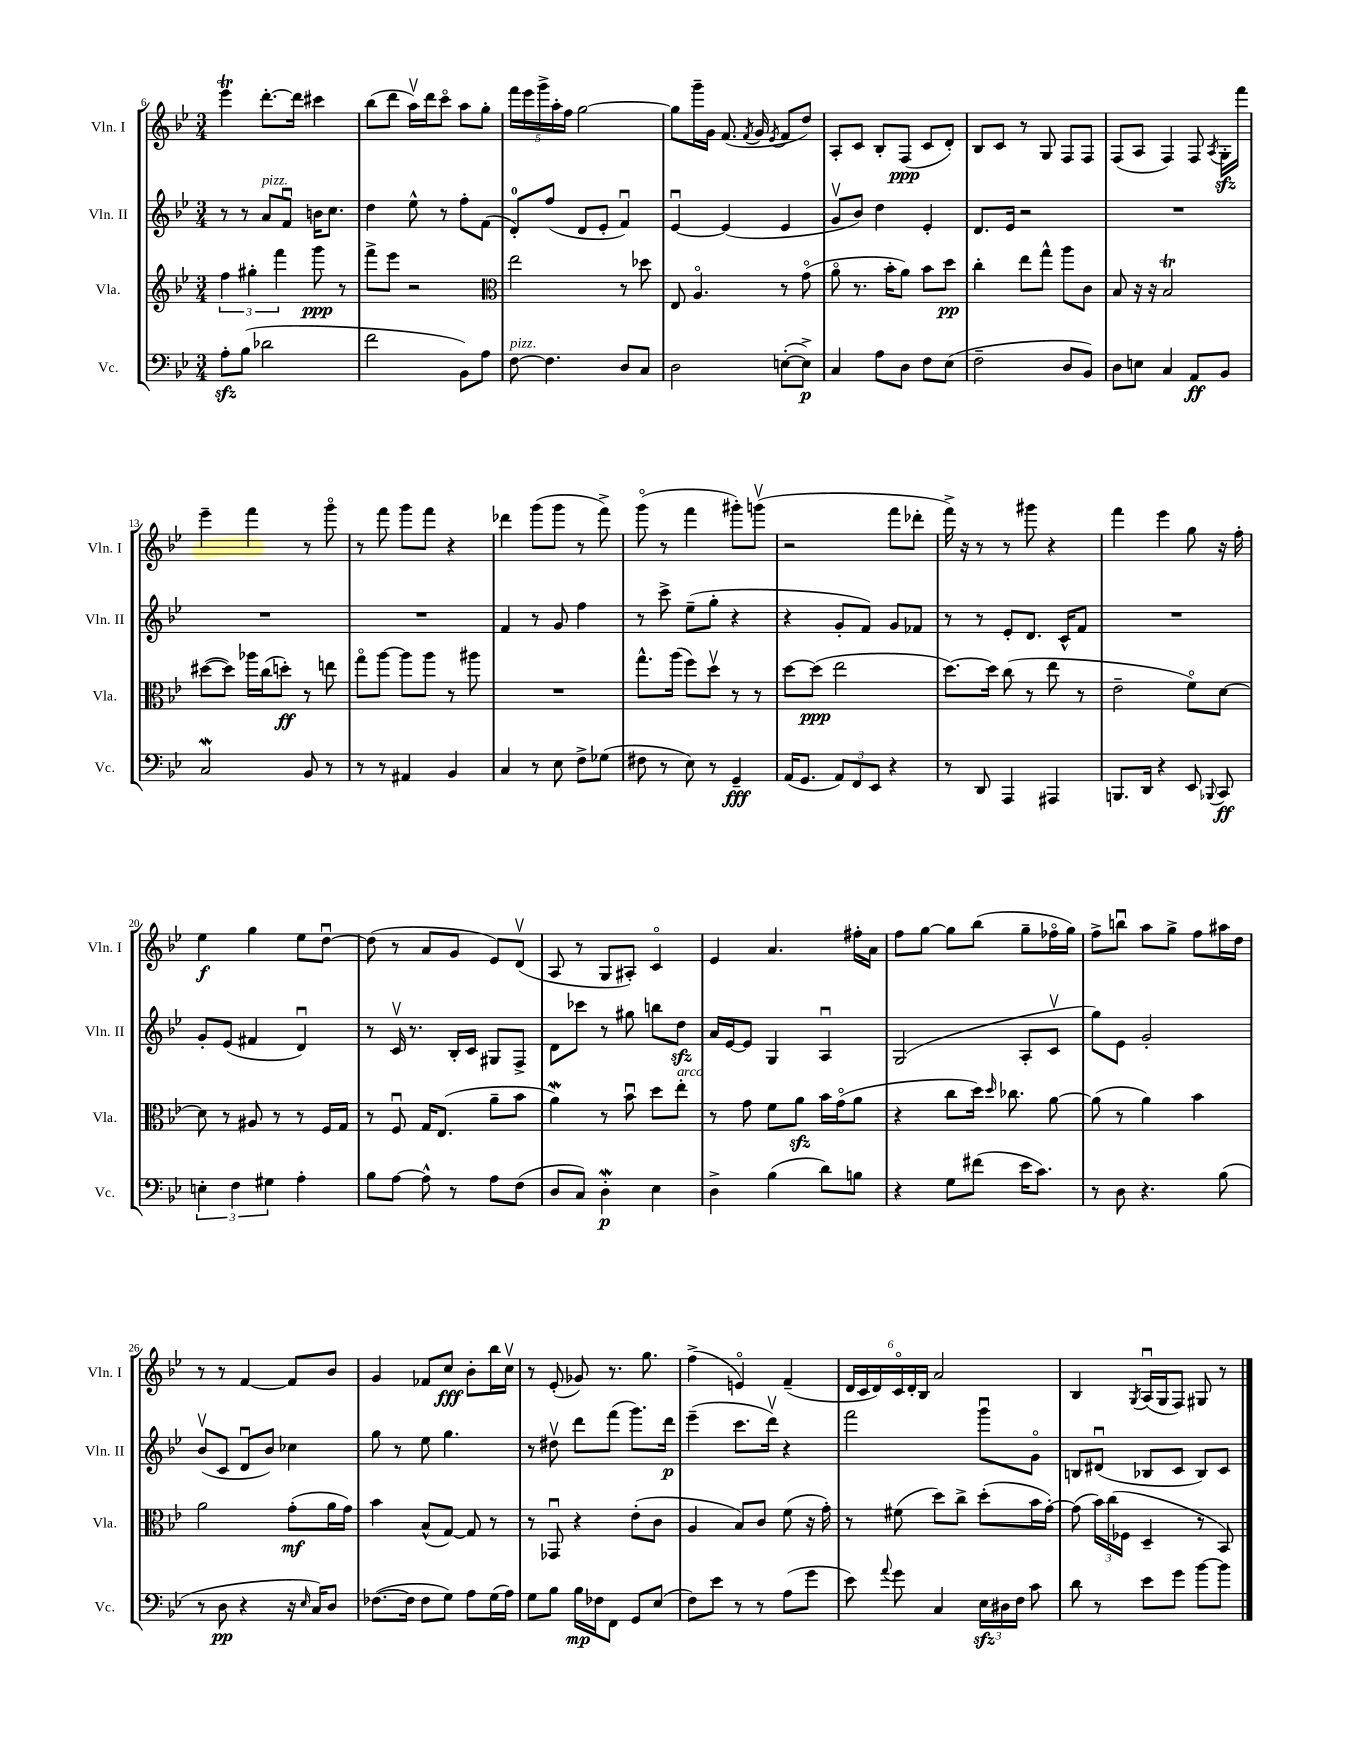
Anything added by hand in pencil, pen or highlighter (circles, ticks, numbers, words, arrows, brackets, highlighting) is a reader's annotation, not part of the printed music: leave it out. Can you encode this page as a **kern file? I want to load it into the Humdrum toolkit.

**kern	**kern	**kern	**kern
*staff4	*staff3	*staff2	*staff1
*clefF4	*clefG2	*clefG2	*clefG2
*k[b-e-]	*k[b-e-]	*k[b-e-]	*k[b-e-]
*M3/4	*M3/4	*M3/4	*M3/4
8A'\L	6ff\	8r	4eee-\
(8B-\J	.	8r	.
.	6gg#'\	.	.
2d-\	.	8a/L	[8.ddd'\L
.	6fff\	.	.
.	.	8fu/J	.
.	.	.	16ddd\]Jk
.	8ggg\	16b\LK	4ccc#\
.	.	8.cc\J	.
.	8r	.	.
=	=	=	=
2f\	8fff^\L	4dd\	(8bb-\L
.	8eee-\J	.	8ddd\J
.	2r	8ee-^^\	16aav\LL)
.	.	.	16ddd\J
.	.	8r	8ccco\J
8BB-\L)	.	8ff'\L	8aa\L
8A\J	.	(8f\J	8gg'\J
=	=	=	=
*	*clefC3	*	*
[8F\	2ee-\	8d'/L)	20fff\LL
.	.	.	20eee-\
.	.	.	20ggg^\
4.F\]	.	(8ff/J	.
.	.	.	20aa'\
.	.	.	20ff\JJ
.	.	8d/L	[2gg\
.	.	8e-'/J	.
8D/L	8r	4fu/)	.
8C/J	8dd-\	.	.
=	=	=	=
2D\	8E-/	[4e-u/	8gg\]L
.	4.Ao/	.	16ggg~\L
.	.	.	16g\JJ
.	.	(4e-/]	(8.f/
.	.	.	8qf/
.	.	.	16g/
.	.	.	8qe-/
([8E'\L	8r	4e-/	8f/L
8E^\]J)	(8go\	.	8dd/J)
=	=	=	=
4C/	8ao\	8gv/L	8A'/L
.	8.r	8b-/J)	8c/J
8A\L	.	4dd\	8B-'/L
.	16b-'\LK	.	.
8D\J	8a\J)	.	(8F/J
8F\L	8b-\L	4e-'/	8c/L
(8E-\J	8dd\J	.	8d'/J)
=	=	=	=
2F~\	4cc'\	8.d/L	8B-/L
.	.	.	8c/J
.	.	16e-/Jk	.
.	8ee-\L	2r	8r
.	8gg^^\J	.	8G/
8D/L	8aa\L	.	8F/L
8BB-/J)	8c\J	.	8F/J
=	=	=	=
8D\L	8B-/	2.r	(8F/L
8E\J	16r	.	8A/J
.	16r	.	.
4C/	2B-/	.	4F/)
8AA/L	.	.	8F/
.	.	.	8qA/
8BB-/J	.	.	16G'\LL
.	.	.	16fff\JJ
=	=	=	=
2C/	([8dd#\L	2.r	4eee-~\
.	8dd#\]J)	.	.
.	16aa-\LL	.	4fff\
.	(16cc\J	.	.
.	8dd'\J)	.	.
8BB-/	8r	.	8r
8r	8ee\	.	8gggo\
=	=	=	=
8r	8ggo\L	2.r	8r
8r	[8aa\J	.	8fff\
4AA#/	8aa\]L	.	8ggg\L
.	8aa\J	.	8fff\J
4BB-/	8r	.	4r
.	8aa#\	.	.
=	=	=	=
4C/	2.r	4f/	4ddd-\
8r	.	8r	(8ggg\L
8E-\	.	8g/	8ggg\J
8F^\L	.	4ff\	8r
(8G-\J	.	.	8fff^\)
=	=	=	=
8F#\	8.gg^^\L	8r	(8gggo\
8r	.	8ccc^\	8r
.	(16aa\Jk	.	.
8E-\)	8ff\L)	(8ee-~\L	4fff\
8r	8ddv\J	8gg'\J	.
4GG~/	8r	4r	8ggg#'\L)
.	8r	.	(8gggv\J
=	=	=	=
(16AA/LK	[8dd\L	4r	2r
8.GG/J	.	.	.
.	(8dd\]J	.	.
12AA/L)	2ee-\	8g'/L	.
12FF/	.	.	.
.	.	8f/J)	.
12EE-/J	.	.	.
4r	.	8g/L	8fff\L
.	.	8f-/J	8ddd-'\J
=	=	=	=
8r	[8.dd\L)	8r	16fff^\)
.	.	.	16r
8DD/	.	8r	8r
.	16dd\]Jk	.	.
4AAA/	(8cc\	8e-'/L	8r
.	8r	8.d/J	8ggg#\
4AAA#/	8ee-\	.	4r
.	.	16c^^/LK	.
.	8r	8f/J	.
=	=	=	=
8.BBB/L	2e-~\	2.r	4fff\
16DD/Jk	.	.	.
4r	.	.	4eee-\
8EE-/	8fo\L)	.	8gg\
8qqBBB-/	.	.	.
8CC/	[8d\J	.	16r
.	.	.	16ff'\
=	=	=	=
6E'\	8d\]	8g'/L	4ee-\
.	8r	(8e-/J	.
6F\	.	.	.
.	8A#/	4f#/	4gg\
6G#\	.	.	.
.	8r	.	.
4A'\	8r	4du/)	8ee-\L
.	16F/LL	.	[8ddu\J
.	16G/JJ	.	.
=	=	=	=
8B-\L	8r	8r	(8dd\]
[8A\J	8Fu/	16cv/	8r
.	.	8.r	.
8A^^\]	16G/LK	.	8a/L
.	(8.E-/J	.	.
8r	.	16B-'/LL	8g/J
.	.	16c/JJ	.
8A\L	8a~\L	8G#/L	8e-/L)
(8F\J	8b-\J	8F^/J	(8dv/J
=	=	=	=
8D/L	4a\)	8d\L	8A/
8C/J)	.	8ccc-\J	8r
4D'\	8r	8r	8G/L
.	8b-u\	8gg#\	8A#'/J)
4E-\	8dd\L	8bb\L	4co/
.	8ee-'\J	8dd\J	.
=	=	=	=
4D^\	8r	16a/LL	4e-/
.	.	[16e-/J	.
.	8g\	8e-/]J	.
(4B-\	8f\L	4G/	4.a/
.	8a\J	.	.
8d\L)	16b-\LL	4Au/	.
.	(16go\J	.	.
8B\J	8a\J	.	16ff#'\LL
.	.	.	16a\JJ
=	=	=	=
4r	4r	(2G/	8ff\L
.	.	.	[8gg\J
8G\L	8cc\L	.	8gg\]L
(8f#\J	16dd\Jk)	.	(8bb-\J
.	16qqdd/	.	.
.	8.cc-\	.	.
16e-\LK	.	8A'/L	8gg~\L
8.c\J)	.	.	.
.	[8a\	8cv/J	16ff-o\L
.	.	.	16gg\JJ)
=	=	=	=
8r	(8a\]	8gg\L)	8ff^\L
8D\	8r	8e-\J	8bbu\J
4.r	4a\)	2g'/	8aa\L
.	.	.	8gg^\J
.	4b-\	.	8ff\L
(8B-\	.	.	16aa#\L
.	.	.	16dd\JJ
=	=	=	=
8r	2a\	(8b-v/L	8r
8D\	.	8c/J	8r
4r	.	8du/L	[4f/
.	.	8b-/J)	.
16r	(8g'\L	4cc-\	8f/]L
16qqE-/	.	.	.
16C/LK)	.	.	.
8D/J	16a\L	.	8b-/J
.	16g\JJ)	.	.
=	=	=	=
([8.F-\L	4b-\	8gg\	4g/
.	.	8r	.
16F-\]Jk	.	.	.
8F-\L	(8B-^^/L	8ee-\	8f-/L
8G\J)	[8G/J)	4.gg\	8cc/J
8A\L	8G/]	.	8b-'\L
(16G\L	8r	.	16bb-\L
16A\JJ)	.	.	16ccv\JJ
=	=	=	=
8G\L	8r	8r	8r
8B-\J	8GG-u/	8dd#v\	(8e-'/
16B-\LL	4r	8ddd\L	8g-/)
16F-\J	.	.	.
8FF\J	.	(8fff\J	8.r
8GG/L	(8e-'\L	8.ggg\L)	.
.	.	.	8.gg\
(8E-/J	8c\J	.	.
.	.	16ddd\Jk	.
=	=	=	=
8F\L)	4A/	(4eee-~\	(4ff^\
8e-\J	.	.	.
8r	8B-/L)	8.ccc\L	4eo/)
8r	8c/J	.	.
.	.	16dddv\Jk)	.
(8A\L	(8f\	4r	(4f~/
8g\J	16r	.	.
.	16g'\)	.	.
=	=	=	=
8e-\)	8r	2fff\	24d/LL
.	.	.	24c/
.	.	.	24d/)
8qqa/	.	.	.
8g\	(8f#\	.	24co/
.	.	.	24d'/
.	.	.	24B-/JJ
4C/	8dd\L)	.	2a/
.	8cc^\J	.	.
24E-\LL	(8dd'\L	8gggu\L	.
24D#\	.	.	.
24F\JJ	.	.	.
8c\	16b-\L	8go\J	.
.	[16g'\JJ)	.	.
=	=	=	=
8d\	(8g\]	8B/L	4B-/
8r	24b-\LL)	(8d#u/J	.
.	(24cc\	.	.
.	24F-\JJ	.	.
.	.	.	8qG/
8e-\L	4D~/	8B-/L	(16Au/LL
.	.	.	16G/J
8g\J	.	8c/J	8F/J)
[8b-\L	8r	8B-/L)	8G#/
8b-\]J	8BB-/)	8c/J	8r
==	==	==	==
*-	*-	*-	*-
